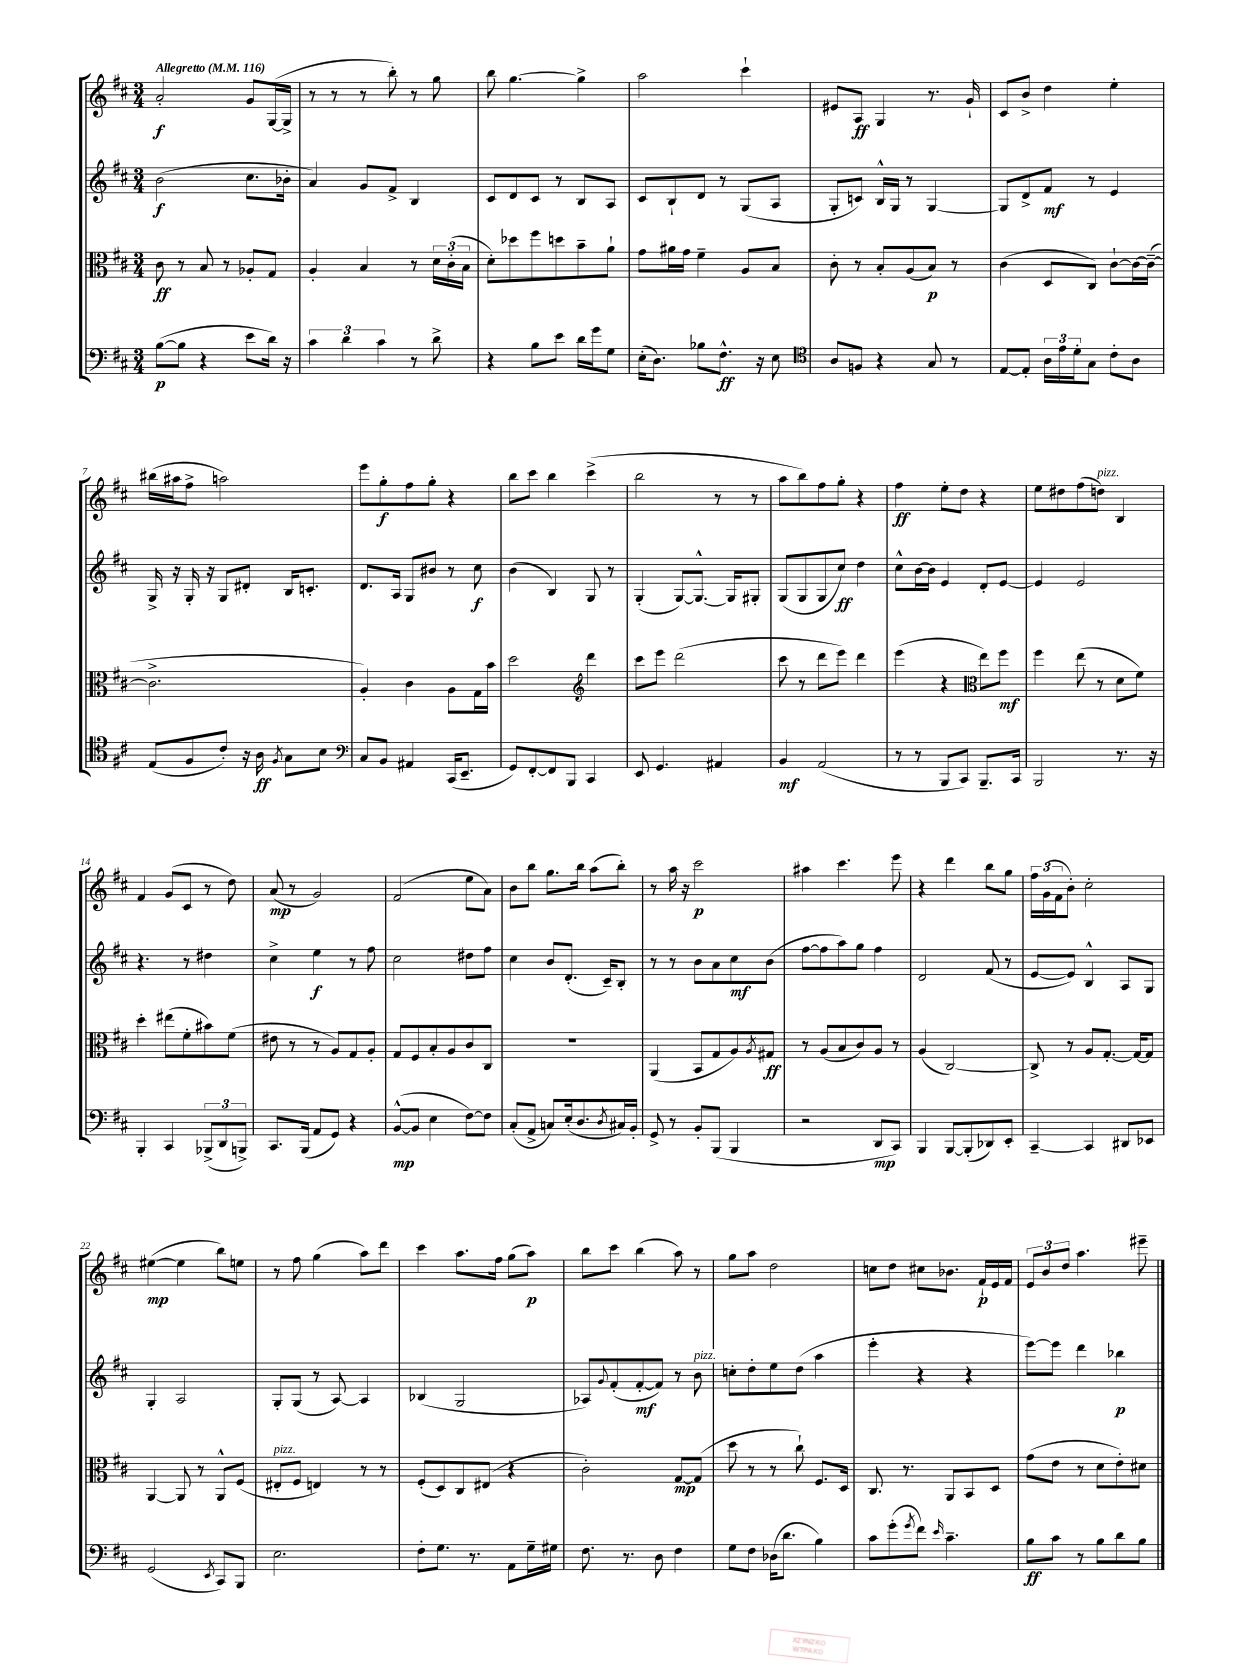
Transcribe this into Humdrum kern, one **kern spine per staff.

**kern	**kern	**kern	**kern
*staff4	*staff3	*staff2	*staff1
*clefF4	*clefC3	*clefG2	*clefG2
*k[f#c#]	*k[f#c#]	*k[f#c#]	*k[f#c#]
*M3/4	*M3/4	*M3/4	*M3/4
*MM116	*MM116	*MM116	*MM116
([8B	8c#	(2b	2a'
8B]	8r	.	.
4r	8B	.	.
.	8r	.	.
8e	8A-'	8.cc#	8g
16d)	8G	.	([16G
16r	.	16b-'	16G^]
=	=	=	=
6c#	4A'	4a)	8r
.	.	.	8r
6d	.	.	.
.	4B	8g	8r
6c#	.	.	.
.	.	8f#^	8bb')
8r	8r	4B	8r
8d^	24d	.	8gg
.	(24c#'	.	.
.	24B	.	.
=	=	=	=
4r	8d')	8c#	8bb
.	8dd-	8d	[4.gg
8B	8ff#	8c#	.
8e	8dd	8r	.
16d	8b~	8B	4gg^]
16g	.	.	.
8G	8a`	8A	.
=	=	=	=
(16E'	8g	8c#	2aa
8.D)	.	.	.
.	16a#	8B`	.
.	16g	.	.
8B-	4f#~	8d	.
8.F#^^	.	8r	.
.	8A	(8G	4ccc#`
16r	.	.	.
8E	8B	8A	.
=	=	=	=
*clefC4	*	*	*
8A	8c#'	8G'	8e#
8F	8r	8c)	8A
4r	8B'	16B^^	4G
.	.	16G	.
.	(8A	8r	.
8G	8B)	[4G	8.r
8r	8r	.	.
.	.	.	16g`
=	=	=	=
[8E	(4c#	8G]	8c#
8E']	.	8d^	8b^
24A	8D	8f#	4dd
24e	.	.	.
24d'	.	.	.
8G	8C#)	8r	.
8c#'	[8c#`	4e	4ee'
8A	16c#_	.	.
.	(16c#~_	.	.
=	=	=	=
(8E	2.c#^]	16G^	(16bb#
.	.	16r	16aa#
8F#	.	16G'	8ff#^
.	.	16r	.
8c#')	.	8G	2aa)
16r	.	8d#'	.
16A	.	.	.
8qF#	.	.	.
8G	.	16B	.
.	.	8.c'	.
8B	.	.	.
=	=	=	=
*clefF4	*	*	*
8C#	4A')	8.d	8eee
8BB	.	.	8gg'
.	.	16A	.
4AA#	4c#	8G	8ff#
.	.	8b#	8gg'
(16CC#	8A	8r	4r
8.EE~	.	.	.
.	16G	8cc#	.
.	16b	.	.
=	=	=	=
8GG)	2dd	(4b	8bb
[8FF#'	.	.	8ccc#
8FF#]	.	4B)	4bb
8BBB	.	.	.
*	*clefG2	*	*
4CC#	4ddd	8G	(4ccc#^
.	.	8r	.
=	=	=	=
8EE	8ccc#	(4G'	2bb
4.GG	8eee	.	.
.	(2ddd	[8G)	.
.	.	8.G^^_	.
4AA#	.	.	8r
.	.	16G]	.
.	.	8G#'	8r
=	=	=	=
4BB	8ccc#	(8G	8aa
.	8r	8G	8bb)
(2AA	8ddd	8G	8ff#
.	8eee)	8cc#)	8gg'
.	4ddd	4dd	4r
=	=	=	=
8r	(4eee	8cc#^^	4ff#
8r	.	[16b	.
.	.	16b]	.
8BBB	4r	4e	8ee'
8CC#)	.	.	8dd
*	*clefC3	*	*
8.BBB~	8ee)	8d'	4r
.	8ff#	[8e	.
16CC#	.	.	.
=	=	=	=
2BBB	4ff#	4e]	8ee
.	.	.	8dd#
.	(8ee	2e	(8ff#
.	8r	.	8dd)
8.r	8d	.	4B
.	8f#)	.	.
16r	.	.	.
=	=	=	=
4BBB'	4dd'	4.r	4f#
4CC#	(8ee#	.	(8g
.	8f#'	8r	8c#
(12BBB-^	8b#)	4dd#	8r
12DD	.	.	.
.	(8f#	.	8dd)
12BBB^)	.	.	.
=	=	=	=
8.CC#	8e#	4cc#^	(8a
.	8r	.	8r
(16BBB	.	.	.
8AA	8r	4ee	2g)
8GG)	8A)	.	.
4r	8G	8r	.
.	8A'	8ff#	.
=	=	=	=
([8BB^^	8G	2cc#	(2f#
8BB]	8F#	.	.
4E	8B'	.	.
.	8A	.	.
[8F#)	8c#	8dd#	8ee
8F#]	8C#	8ff#	8a)
=	=	=	=
(8C#'	2.r	4cc#	8b
8AA^	.	.	8bb
8C)	.	8b	8.gg
(16E'	.	(8.d'	.
8.D	.	.	16bb
.	.	.	(8aa
.	.	16c#~)	.
8qD	.	.	.
16C#)	.	8B'	8bb')
16BB'	.	.	.
=	=	=	=
8GG^	(4AA	8r	8r
8r	.	8r	16aa
.	.	.	16r
8BB'	8BB	8b	2ccc#
(8BBB	8G	8a	.
4BBB	8A)	8cc#	.
.	8qA	.	.
.	8G#	(8b	.
=	=	=	=
2r	8r	[8ff#	4aa#
.	(8A	8ff#]	.
.	8B	8aa)	4.ccc#
.	8c#)	8gg	.
8DD	8A	4ff#	.
8CC#)	8r	.	8eee
=	=	=	=
4BBB	(4A	2d	4r
[8BBB	[2C#)	.	4ddd
(8BBB']	.	.	.
8DD-)	.	(8f#	8bb
8EE'	.	8r	8gg
=	=	=	=
[4CC#~	8C#^]	[8e	24ff#
.	.	.	(24g
.	.	.	24f#
.	8r	8e])	8b')
4CC#]	8A	4B^^	2cc#'
.	[8.G'	.	.
8DD#	.	8A	.
.	16G_	.	.
8EE-	8G]	8G	.
=	=	=	=
(2GG	[4AA	4G'	([4ee#
.	8AA]	2A	4ee#]
.	8r	.	.
8qEE	.	.	.
8CC#)	8AA^^	.	8bb)
8BBB	(8F#	.	8ee
=	=	=	=
2.E	8E#'	8G'	8r
.	8F#	(8G	8ff#
.	4E)	8r	(4gg
.	.	[8A)	.
.	8r	4A]	8aa)
.	8r	.	8ddd
=	=	=	=
8F#'	(8F#'	(4B-	4ccc#
8.G	8D)	.	.
.	8C#	2G	8.aa
8.r	.	.	.
.	(8E#	.	.
.	.	.	16ff#
8AA	4r	.	(8gg
16G~	.	.	8aa)
16G#	.	.	.
=	=	=	=
8.F#	2c#')	8A-)	8bb
.	.	8qqg	.
.	.	(8f#'	8ccc#
8.r	.	.	.
.	.	[8f#'	(4bb
8D	.	8f#])	.
4F#	[8G	8r	8aa)
.	(8G]	8b	8r
=	=	=	=
8G	8dd	8cc'	8gg
8F#	8r	8dd'	8aa
(16D-	8r	8ee	2dd
8.d	.	.	.
.	8cc#`)	(8dd	.
4B)	8.F#	4aa	.
.	16D	.	.
=	=	=	=
8c#	8.C#	4eee'	8cc
(8g'	.	.	8dd
.	8.r	.	.
8qg	.	.	.
8f#)	.	4r	8cc#
16qqe	.	.	.
4.c#~	8AA	.	8.b-
.	8BB	4r	.
.	.	.	16f#`
.	8D	.	16e
.	.	.	16f#
=	=	=	=
8B	(8g	[8eee)	12e
.	.	.	12b
8c#	8e	8eee]	.
.	.	.	12dd
8r	8r	4ddd	4.aa
8B	8d	.	.
8d	8e')	4bb-	.
8B	8d#	.	8eee#~
==	==	==	==
*-	*-	*-	*-
